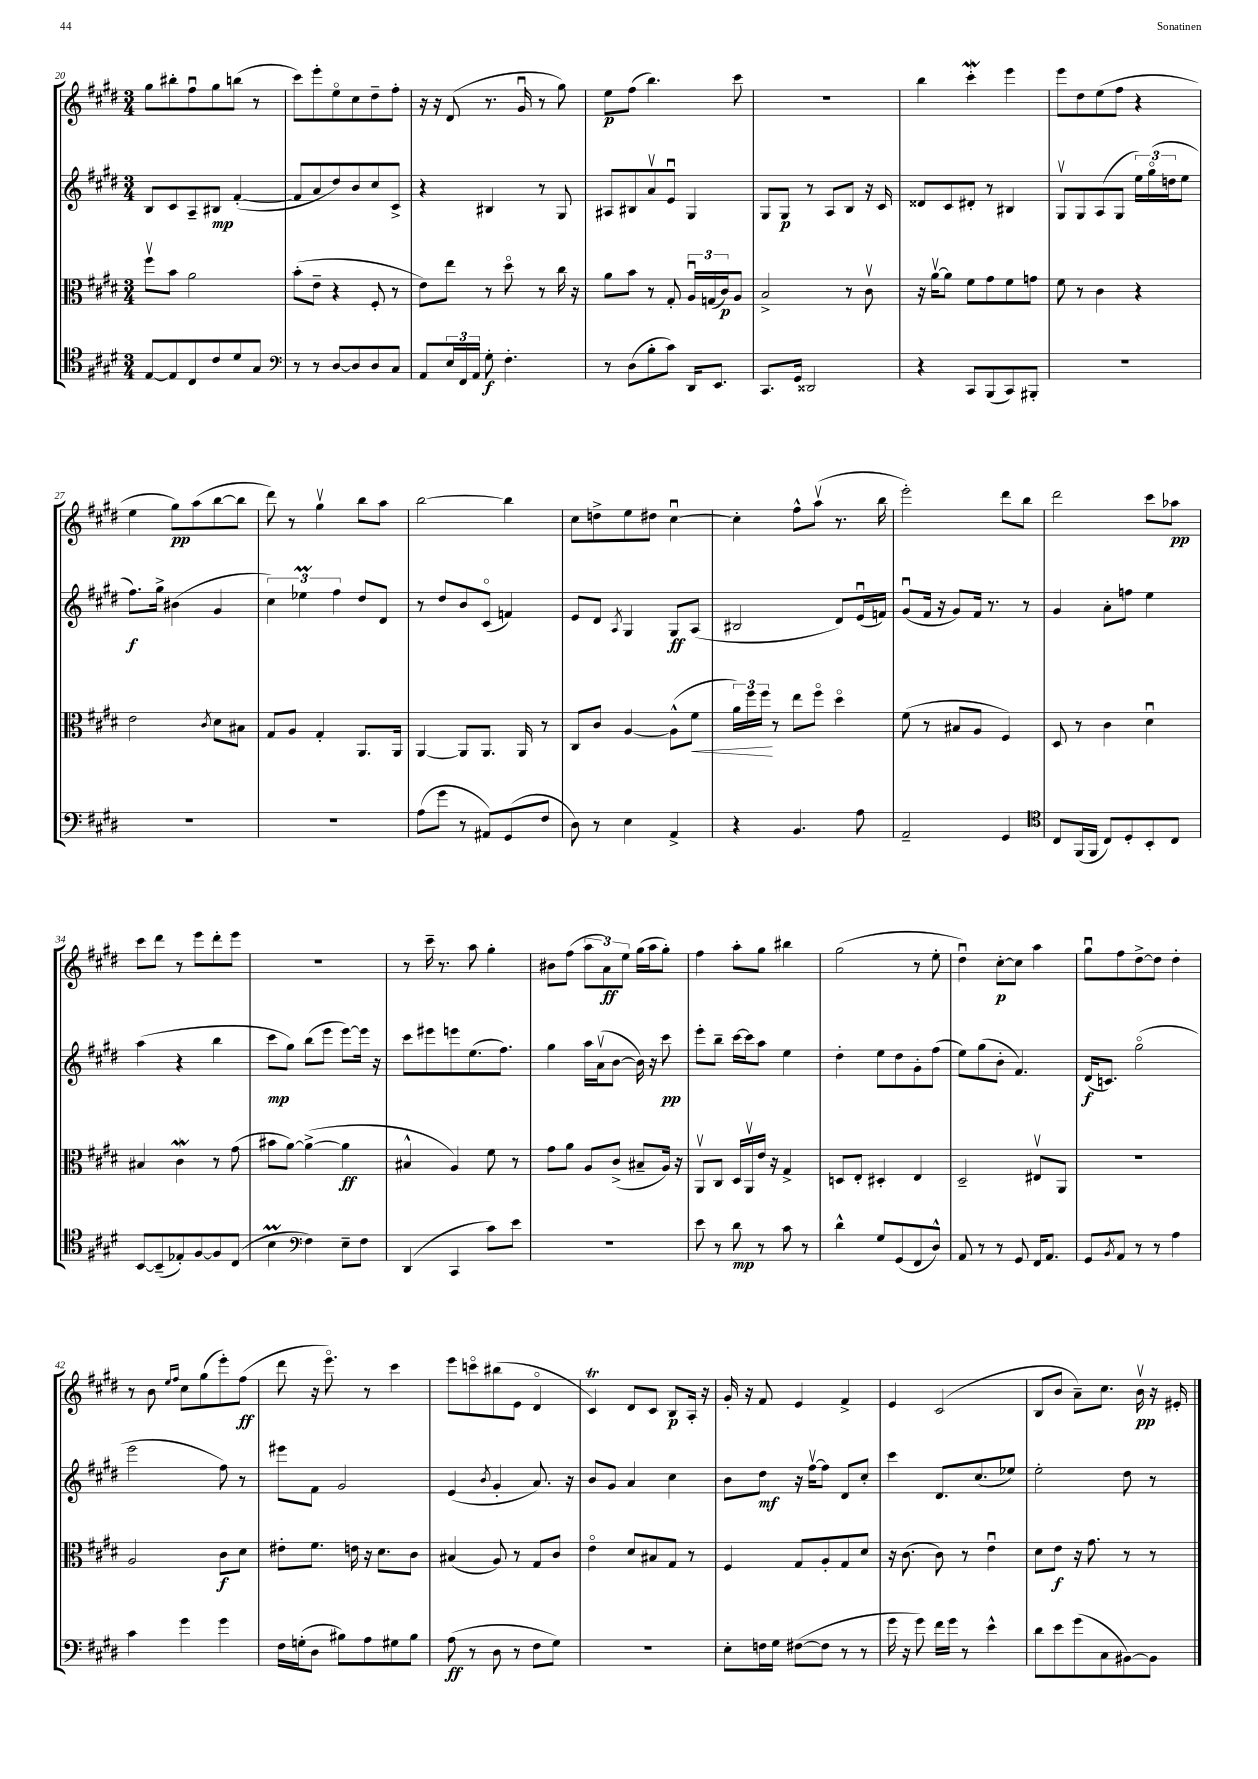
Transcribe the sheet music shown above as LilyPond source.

<<
\new StaffGroup <<
\new Staff = "s0" {
    \clef treble \key e \major \numericTimeSignature \time 3/4
    gis''8 bis''8-. fis''8\downbow gis''8 b''8( r8 |
    cis'''8) e'''8-. e''8\flageolet cis''8 dis''8-- fis''8-. |
    r16 r16 dis'8( r8. gis'16\downbow r8 gis''8) |
    e''8\p fis''8( b''4.) cis'''8 |
    R2. |
    b''4 cis'''4-.\mordent e'''4 |
    e'''8 dis''8 e''8( fis''8 r4 |
    e''4 gis''8\pp) a''8( b''8~ b''8 |
    dis'''8) r8 gis''4\upbow b''8 a''8 |
    b''2~ b''4 |
    cis''8 d''8-> e''8 dis''8 cis''4~\downbow |
    cis''4-. fis''8-^ a''8\upbow( r8. b''16 |
    e'''2-.) dis'''8 b''8 |
    dis'''2 cis'''8 aes''8\pp |
    cis'''8 dis'''8 r8 e'''8 dis'''8-. e'''8 |
    R2. |
    r8 cis'''16-- r8. a''8 gis''4-. |
    bis'8 fis''8( \tuplet 3/2 { a''8 a'8\ff) e''8 } gis''16( a''16 gis''8-.) |
    fis''4 a''8-. gis''8 bis''4 |
    gis''2( r8 e''8-. |
    dis''4\downbow) cis''8~-.\p cis''8 a''4 |
    gis''8\downbow fis''8 dis''8~-> dis''8 dis''4-. |
    r8 b'8 \grace { e''16 fis''16 } cis''8 gis''8( e'''8-.) fis''8\ff( |
    dis'''8 r16 e'''8.\flageolet) r8 cis'''4 |
    e'''8 c'''8\flageolet bis''8( e'8 dis'4\flageolet |
    cis'4\trill) dis'8 cis'8 b8\p a16-. r16 |
    gis'16-. r16 fis'8 e'4 fis'4-> |
    e'4 cis'2( |
    b8 b'8 a'8--) cis''8. b'16\upbow\pp r16 eis'16-. \bar "|." |
}
\new Staff = "s1" {
    \clef treble \key e \major \numericTimeSignature \time 3/4
    b8 cis'8 a8-- bis8\mp fis'4~-.( |
    fis'8 a'8 dis''8) b'8 cis''8 cis'8-> |
    r4 bis4 r8 gis8 |
    ais8 bis8 a'8\upbow e'8\downbow gis4 |
    gis8 gis8\p r8 a8 b8 r16 cis'16 |
    disis'8 cis'8 dis'8-. r8 bis4 |
    gis8\upbow gis8 a8( gis8 \tuplet 3/2 { e''16) gis''16\flageolet( d''16 } e''8 |
    fis''8.\f) gis''16-> bis'4( gis'4 |
    \tuplet 3/2 { cis''4) ees''4\prall fis''4 } dis''8 dis'8 |
    r8 dis''8 b'8 cis'8\flageolet( f'4) |
    e'8 dis'8 \acciaccatura { a8 } gis4 gis8\ff a8( |
    bis2 dis'8) e'16\downbow( f'16) |
    gis'8\downbow( fis'16 r16 gis'8) fis'16 r8. r8 |
    gis'4 a'8-. f''8 e''4 |
    a''4( r4 b''4 |
    cis'''8\mp gis''8) b''8( e'''8 e'''8~) e'''16 r16 |
    cis'''8 eis'''8 e'''8 e''8.( fis''8.) |
    gis''4 a''16 a'16\upbow( b'8~ b'16) r16 cis'''8\pp |
    e'''8-. b''8-- cis'''16~ cis'''16 a''8 e''4 |
    dis''4-. e''8 dis''8 gis'8-. fis''8( |
    e''8) gis''8( b'8-. fis'4.) |
    dis'16\f( c'8.) gis''2\flageolet( |
    e'''2 fis''8) r8 |
    eis'''8 fis'8 gis'2 |
    e'4( \acciaccatura { b'8 } gis'4-. a'8.) r16 |
    b'8 gis'8 a'4 cis''4 |
    b'8 dis''8\mf r16 fis''16~\upbow fis''8 dis'8 cis''8-. |
    cis'''4 dis'8. cis''8.( ees''8) |
    e''2-. dis''8 r8 \bar "|." |
}
\new Staff = "s2" {
    \clef alto \key e \major \numericTimeSignature \time 3/4
    fis''8\upbow b'8 a'2 |
    b'8-.( e'8-- r4 fis8-. r8 |
    e'8) e''8 r8 dis''8\flageolet r8 cis''16 r16 |
    a'8 b'8 r8 gis8-. \tuplet 3/2 { a16\downbow g16( cis'16\p) } a8 |
    b2-> r8 cis'8\upbow |
    r16 a'16~\upbow a'8 fis'8 gis'8 fis'8 g'8 |
    fis'8 r8 cis'4 r4 |
    e'2 \acciaccatura { cis'8 } dis'8 bis8 |
    gis8 a8 gis4-. a,8. a,16 |
    a,4~ a,8 a,8. a,16 r8 |
    cis8 cis'8 a4~ a8-^( fis'8\< |
    \tuplet 3/2 { a'16) fis''16 fis''16\! } r8 e''8 fis''8\flageolet dis''4\flageolet |
    fis'8( r8 bis8 a8 fis4) |
    dis8 r8 cis'4 dis'4\downbow |
    bis4 cis'4\mordent r8 gis'8( |
    bis'8 a'8~) a'4~->( a'4\ff |
    bis4-^ a4) fis'8 r8 |
    gis'8 a'8 a8 cis'8->( bis8-- a16) r16 |
    a,8\upbow cis8 dis16 a,16\upbow e'16 r16 gis4-> |
    d8 e8-. dis4-. e4 |
    dis2-- eis8\upbow a,8 |
    R2. |
    a2 cis'8\f dis'8 |
    eis'8-. fis'8. e'16 r16 dis'8. cis'8 |
    bis4( a8) r8 gis8 cis'8 |
    e'4\flageolet dis'8 bis8 gis8 r8 |
    fis4 gis8 a8-. gis8 dis'8 |
    r16 cis'8.( cis'8) r8 e'4\downbow |
    dis'8 e'8\f r16 gis'8. r8 r8 \bar "|." |
}
\new Staff = "s3" {
    \clef tenor \key e \major \numericTimeSignature \time 3/4
    e8~ e8 cis8 cis'8 dis'8 gis8 |
    \clef bass r8 r8 dis8~ dis8 dis8 cis8 |
    a,8 \tuplet 3/2 { e16 fis,16 a,16 } gis8-.\f fis4.-. |
    r8 dis8( b8-. cis'8) dis,16 e,8. |
    cis,8. gis,16 disis,2 |
    r4 cis,8 b,,8( cis,8) bis,,8-. |
    R2. |
    R2. |
    R2. |
    a8( gis'8 r8 ais,8) gis,8( fis8 |
    dis8) r8 e4 a,4-> |
    r4 b,4. a8 |
    a,2-- gis,4 |
    \clef tenor cis8 fis,16( fis,16 cis8) dis8-. b,8-. cis8 |
    b,8~ b,8--( ees8-.) fis8~ fis8 cis8( |
    b4\prall \clef bass fis4) e8-- fis8 |
    dis,4( cis,4 cis'8) e'8 |
    R2. |
    e'8 r8 dis'8\mp r8 cis'8 r8 |
    dis'4-^ gis8 gis,8( fis,8 dis8-^) |
    a,8 r8 r8 gis,8 fis,16 a,8. |
    gis,8 \acciaccatura { b,8 } a,8 r8 r8 a4 |
    cis'4 gis'4 gis'4 |
    fis16 g16-.( dis8 bis8) a8 gis8 bis8 |
    a8\ff( r8 dis8 r8 fis8 gis8) |
    R2. |
    e8-. f16 gis16 fis8~( fis8 r8 r8 |
    gis'16 r16 gis'8) fis'16 gis'16 r8 e'4-^ |
    dis'8 e'8 gis'8( cis8 bis,8~) bis,8 \bar "|." |
}
>>
>>
\layout { \context { \Score currentBarNumber = #20 } }
